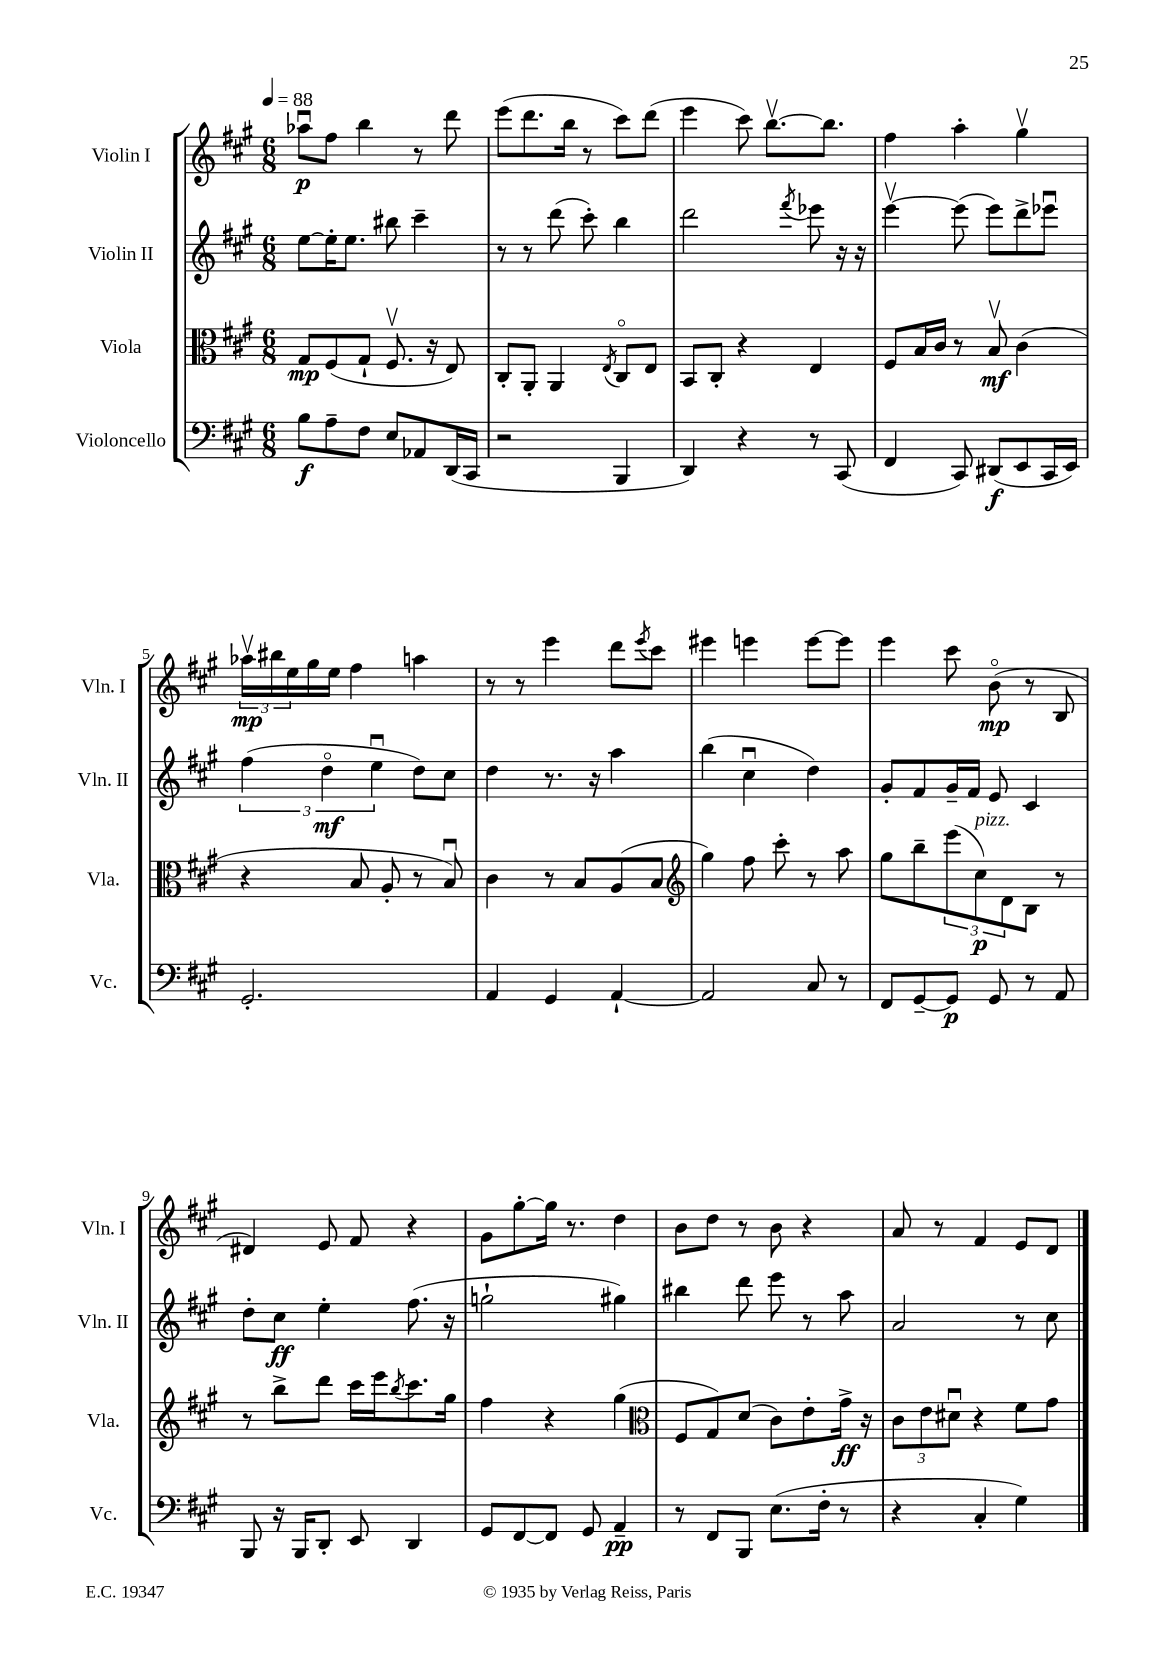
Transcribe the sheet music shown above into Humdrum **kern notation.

**kern	**kern	**kern	**kern
*staff4	*staff3	*staff2	*staff1
*clefF4	*clefC3	*clefG2	*clefG2
*k[f#c#g#]	*k[f#c#g#]	*k[f#c#g#]	*k[f#c#g#]
*M6/8	*M6/8	*M6/8	*M6/8
*MM88	*MM88	*MM88	*MM88
8B	8G#	[8ee	8aa-u
8A~	(8F#	16ee']	8ff#
.	.	8.ee	.
8F#	8G#`	.	4bb
8E	8.F#v	8bb#	.
8AA-	.	4ccc#~	8r
.	16r	.	.
(16DD	8E)	.	8ddd
16CC#	.	.	.
=	=	=	=
2r	8C#'	8r	(8eee
.	8AA'	8r	8.ddd
.	4AA	(8ddd	.
.	.	.	16bb
.	.	8ccc#')	8r
.	8qE	.	.
4BBB	8C#o	4bb	8ccc#)
.	8E	.	(8ddd
=	=	=	=
4DD)	8BB	2ddd	4eee
.	8C#'	.	.
4r	4r	.	8ccc#)
.	.	.	[8.bbv
.	.	8qfff#	.
8r	4E	8eee-	.
.	.	.	8.bb]
(8CC#	.	16r	.
.	.	16r	.
=	=	=	=
4FF#	8F#	[4eeev	4ff#
.	16B	.	.
.	16c#	.	.
8CC#)	8r	(8eee]	4aa'
(8DD#	8Bv	8eee)	.
8EE	(4c#	8ddd^	4gg#v
16CC#	.	8eee-u	.
16EE)	.	.	.
=	=	=	=
2.GG#'	4r	(6ff#	24aa-v
.	.	.	24bb#
.	.	.	24ee
.	.	.	16gg#
.	.	6ddo	.
.	.	.	16ee
.	8B	.	4ff#
.	.	6eeu	.
.	8A'	.	.
.	8r	8dd)	4aa
.	8Bu)	8cc#	.
=	=	=	=
4AA	4c#	4dd	8r
.	.	.	8r
4GG#	8r	8.r	4eee
.	8B	.	.
.	.	16r	.
[4AA`	(8A	4aa	8ddd
.	.	.	8qeee
.	8B	.	8ccc#
=	=	=	=
*	*clefG2	*	*
2AA]	4gg#)	(4bb	4eee#
.	8ff#	4cc#u	4eee
.	8ccc#'	.	.
8C#	8r	4dd)	[8eee
8r	8aa	.	8eee]
=	=	=	=
8FF#	8gg#	8g#'	4eee
[8GG#~	8bb~	8f#	.
8GG#]	(12eee	16g#~	8ccc#
.	.	16f#	.
.	12cc#)	.	.
8GG#	.	8e	(8bo
.	12d	.	.
8r	8B	4c#	8r
8AA	8r	.	8B
=	=	=	=
8BBB	8r	8dd'	4d#)
16r	8bb^	8cc#	.
16BBB	.	.	.
8DD'	8ddd	4ee'	8e
8EE	16ccc#	.	8f#
.	16eee	.	.
.	8qbb	.	.
4DD	8.ccc#	(8.ff#	4r
.	16gg#	16r	.
=	=	=	=
8GG#	4ff#	2gg`	8g#
[8FF#	.	.	[8gg#'
8FF#]	4r	.	16gg#]
.	.	.	8.r
8GG#	.	.	.
4AA~	(4gg#	4gg#)	4dd
=	=	=	=
*	*clefC3	*	*
8r	8F#	4bb#	8b
8FF#	8G#)	.	8dd
8BBB	(8d	8ddd	8r
(8.E	8c#)	8eee	8b
.	8e'	8r	4r
16F#'	.	.	.
8r	16g#^	8aa	.
.	16r	.	.
=	=	=	=
4r	12c#	2a	8a
.	12e	.	.
.	.	.	8r
.	12d#u	.	.
4C#'	4r	.	4f#
4G#)	8f#	8r	8e
.	8g#	8cc#	8d
==	==	==	==
*-	*-	*-	*-
